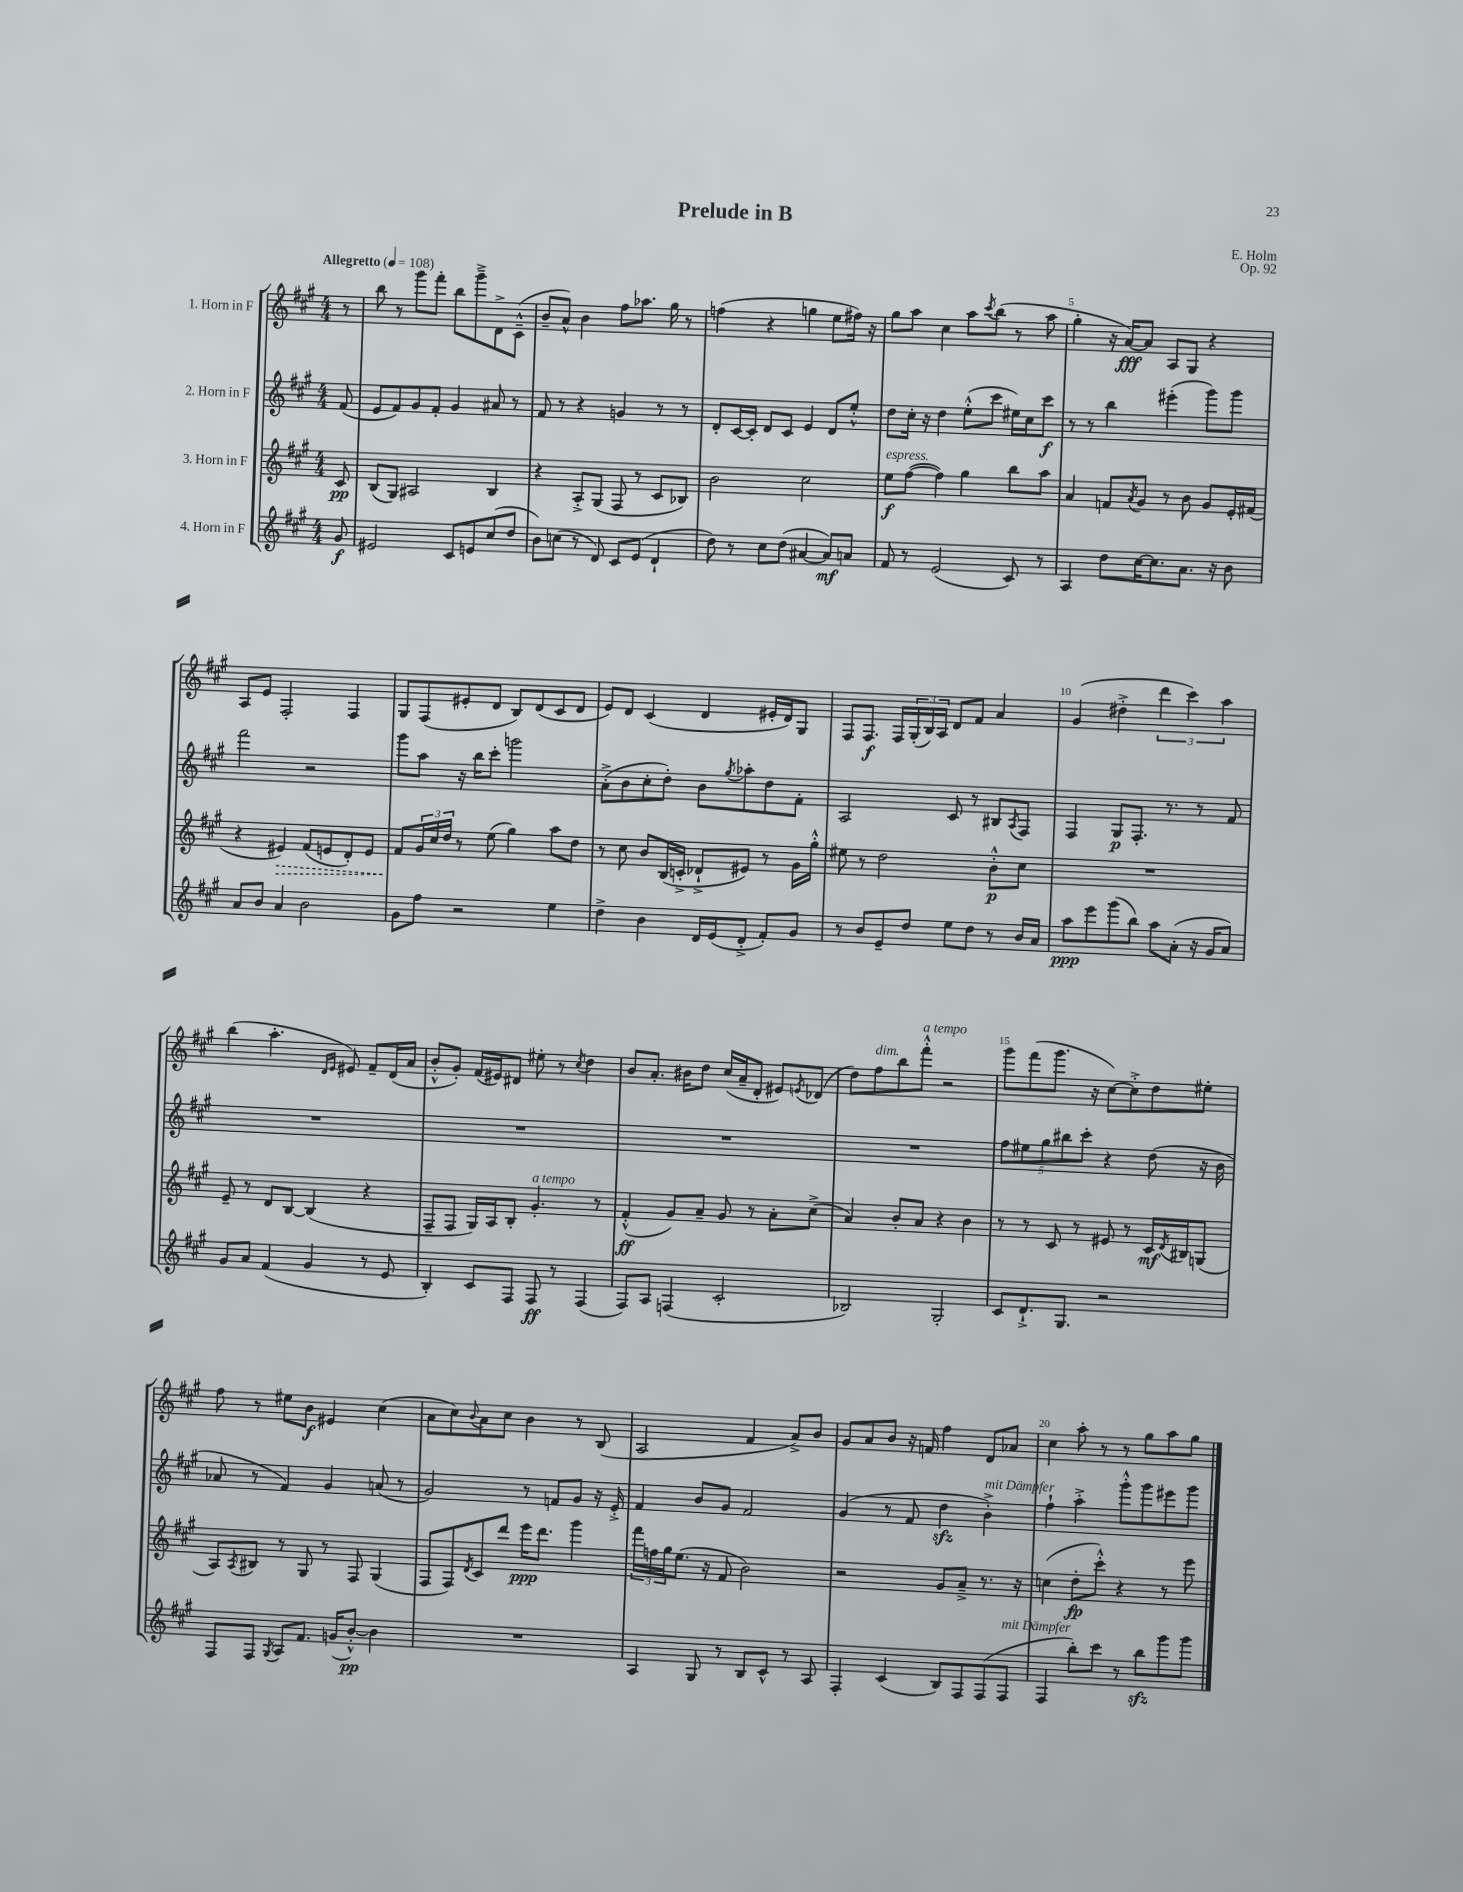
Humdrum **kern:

**kern	**dynam	**kern	**dynam	**kern	**dynam	**kern	**dynam
*part4	*part4	*part3	*part3	*part2	*part2	*part1	*part1
*staff4	*staff4	*staff3	*staff3	*staff2	*staff2	*staff1	*staff1
*I"4. Horn in F	*	*I"3. Horn in F	*	*I"2. Horn in F	*	*I"1. Horn in F	*
*clefG2	*	*clefG2	*	*clefG2	*	*clefG2	*
*k[f#c#g#]	*	*k[f#c#g#]	*	*k[f#c#g#]	*	*k[f#c#g#]	*
*M4/4	*	*M4/4	*	*M4/4	*	*M4/4	*
*MM108	*	*MM108	*	*MM108	*	*MM108	*
=	=	=	=	=	=	=	=
!	!	!	!	!	!	!LO:TX:a:B:t=Allegretto	!
8g#/	f	8c#/	pp	(8f#/	.	8r	.
=1	=1	=1	=1	=1	=1	=1	=1
2e#X/	.	(8B/L	.	8e/L	.	8bb\	.
.	.	8G#/J)	.	8f#/)	.	8r	.
.	.	2A#X/	.	8g#/	.	8ggg#\L	.
.	.	.	.	8f#'/J	.	8fff#'\J	.
8c#/L	.	.	.	4g#/	.	8bb\L	.
8en/	.	.	.	.	.	8ggg#~^\	.
(8cc#/	.	4B/	.	8a#X/	.	8d^\	.
8dd/J	.	.	.	8r	.	(8c#~^^\J	.
=2	=2	=2	=2	=2	=2	=2	=2
8b\L)	.	4r	.	8f#/	.	8b~/L	.
(8ccn\J	.	.	.	8r	.	8a^^/J)	.
8r	.	8A'^/L	.	4r	.	4b\	.
8d/)	.	(8G#/J	.	.	.	.	.
8c#/L	.	8F#/	.	4gn/	.	8ff#\L	.
(8e/J	.	8r	.	.	.	8.aa-X\J	.
4d`/	.	8c#/L	.	8r	.	.	.
.	.	.	.	.	.	16gg#\	.
.	.	8B-X/J)	.	8r	.	8r	.
=3	=3	=3	=3	=3	=3	=3	=3
8dd\)	.	2b\	.	8d'/L	.	(4ffn\	.
8r	.	.	.	[16c#/L	.	.	.
.	.	.	.	16c#'/JJ]	.	.	.
8cc#\L	.	.	.	8d/L	.	4r	.
(8dd\J	.	.	.	8c#/J	.	.	.
[4a#X/	.	2cc#\	.	4e/	.	4ggn\	.
8a#/L])	mf	.	.	8d/L	.	8ee\L	.
8an/J	.	.	.	8ee'^^/J	.	16ff#X\Jk)	.
.	.	.	.	.	.	16r	.
=4	=4	=4	=4	=4	=4	=4	=4
!	!	!LO:TX:a:i:t=espress.	!	!	!	!	!
8f#/	.	8ee\L	f	8dd\L	.	8gg#\L	.
8r	.	([8ff#\J	.	16cc#'\Jk	.	8aa\J	.
.	.	.	.	16r	.	.	.
(2e/	.	4ff#\])	.	4dd\	.	4cc#\	.
.	.	4gg#\	.	(8ee'^^\L	.	8aa\L	.
.	.	.	.	.	.	8qccc#/	.
.	.	.	.	8ccc#\J	.	(8bb\J	.
8c#/)	.	8bb\L	.	16ee#X\LL)	.	8r	.
.	.	.	.	16cc#\J	.	.	.
8r	.	8aa\J	.	8ccc#\J	f	8aa\	.
=5	=5	=5	=5	=5	=5	=5	=5
4A/	.	4a/	.	8r	.	4gg#'\	.
.	.	.	.	8r	.	.	.
8dd\L	.	8fn/L	.	4bb\	.	16r	.
.	.	.	.	.	.	[16a/KL)	fff
.	.	8qa/	.	.	.	.	.
[16cc#\K	.	8g#/J	.	.	.	8a/J]	.
8.cc#\]	.	.	.	.	.	.	.
.	.	8r	.	(4eee#X'\	.	8A/L	.
8.a\J	.	8b\	.	.	.	8G#/J	.
.	.	8g#/L	.	8ggg#\L)	.	4r	.
16r	.	.	.	.	.	.	.
8b\	.	16e'/L	.	8ggg#\J	.	.	.
.	.	(16f#X/JJ	.	.	.	.	.
!!LO:LB:g=z
=6	=6	=6	=6	=6	=6	=6	=6
8a/L	.	4r	.	2fff#\	.	8A/L	.
8b/J	.	.	.	.	.	8e/J	.
!	!	!	!LO:HP:b	!	!	!	!
4a/	.	4e#X/)	>	.	.	2F#'/	.
2b\	.	(8f#/L	.	2r	.	.	.
.	.	8en/	.	.	.	.	.
.	.	8d'/)	.	.	.	4F#/	.
.	.	8e/J	.	.	.	.	.
=7	=7	=7	=7	=7	=7	=7	=7
8g#\L	.	8f#/L	.	8ggg#\L	.	8G#/L	.
8ff#\J	.	24g#/L	]	8aa\J	.	(8F#/	.
.	.	24cc#/	.	.	.	.	.
.	.	24dd/JJ	.	.	.	.	.
2r	.	8r	.	16r	.	8e#X'/	.
.	.	.	.	16bb\KL	.	.	.
.	.	(8ee\	.	8ccc#'\J	.	8d/J	.
.	.	4gg#\)	.	2gggn\	.	8B/L)	.
.	.	.	.	.	.	(8d/	.
4ee\	.	8aa\L	.	.	.	8c#/	.
.	.	8dd\J	.	.	.	8d/J	.
=8	=8	=8	=8	=8	=8	=8	=8
4dd^\	.	8r	.	(8a'^\L	.	8e/L)	.
.	.	8cc#\	.	8b\	.	8d/J	.
4b\	.	8b/L	.	8cc#'\	.	(4c#/	.
.	.	(16B/L	.	8dd'\J)	.	.	.
.	.	16cn'^/JJ	.	.	.	.	.
16d/LL	.	8d-X`^/L	.	8b\L	.	4d/	.
(16e/J	.	.	.	.	.	.	.
.	.	.	.	8qgg#/	.	.	.
8d'^/J	.	8e#X/J)	.	8aa-X'\	.	.	.
8f#'/L)	.	8r	.	8dd\	.	16e#X'/LL	.
.	.	.	.	.	.	16d/J)	.
8g#/J	.	16g#\LL	.	8f#'\J	.	8G#/J	.
.	.	16gg#'^^\JJ	.	.	.	.	.
=9	=9	=9	=9	=9	=9	=9	=9
8r	.	8ee#X\	.	2A/	.	8F#/L	.
8b/L	.	8r	.	.	.	8.F#/J	f
8e~/	.	2dd\	.	.	.	.	.
.	.	.	.	.	.	16F#/LL	.
8dd/J	.	.	.	.	.	(24G#'/	.
.	.	.	.	.	.	24B/)	.
.	.	.	.	.	.	24A/JJ	.
8ee\L	.	.	.	8c#/	.	8d/L	.
8dd\J	.	.	.	8r	.	8f#/J	.
8r	.	8b'^^\L	p	8B#X/L	.	4a/	.
.	.	.	.	8qA/	.	.	.
16b/LL	.	8cc#\J	.	8F#/J	.	.	.
16a/JJ	.	.	.	.	.	.	.
=10	=10	=10	=10	=10	=10	=10	=10
8aa\L	ppp	1r	.	4F#/	.	(4g#/	.
8eee\	.	.	.	.	.	.	.
(8ggg#\	.	.	.	8G#/L	p	4dd#X'^\	.
8bb\J)	.	.	.	8.F#'/J	.	.	.
8aa\L	.	.	.	.	.	6ddd\	.
.	.	.	.	8.r	.	.	.
(8a'\J	.	.	.	.	.	.	.
.	.	.	.	.	.	6ccc#\)	.
16r	.	.	.	8r	.	.	.
16g#/KL	.	.	.	.	.	.	.
.	.	.	.	.	.	6aa\	.
8a/J)	.	.	.	8f#/	.	.	.
!!LO:LB:g=z
=11	=11	=11	=11	=11	=11	=11	=11
8g#/L	.	8e~/	.	1r	.	(4bb\	.
8a/J	.	8r	.	.	.	.	.
(4f#/	.	8d/L	.	.	.	4.aa'\	.
.	.	[8B/J	.	.	.	.	.
4g#/	.	(4B/]	.	.	.	.	.
.	.	.	.	.	.	16qqd/LL	.
.	.	.	.	.	.	16qqe/JJ	.
.	.	.	.	.	.	8e#X/)	.
8r	.	4r	.	.	.	8f#~/L	.
8e/	.	.	.	.	.	(16d/L	.
.	.	.	.	.	.	16a/JJ	.
=12	=12	=12	=12	=12	=12	=12	=12
4B'/)	.	8F#~/L	.	1r	.	8b'^^/L	.
.	.	8F#/J	.	.	.	8g#'/J)	.
8c#/L	.	16G#/LL)	.	.	.	(16f#/LL	.
.	.	16A/J	.	.	.	16e#X/J)	.
8F#/J	.	8B'/J	.	.	.	8d#X/J	.
!	!	!LO:TX:a:i:t=a tempo	!	!	!	!	!
8F#/	ff	4.g#'/	.	.	.	8ee#X'\	.
8r	.	.	.	.	.	8r	.
.	.	.	.	.	.	8qcc#/	.
(4F#/	.	.	.	.	.	4dd\	.
.	.	8r	.	.	.	.	.
=13	=13	=13	=13	=13	=13	=13	=13
8F#/L)	.	(4f#'^^/	ff	1r	.	8b/L	.
8A/J	.	.	.	.	.	8.a'/J	.
(4Fn/	.	8g#/L)	.	.	.	.	.
.	.	.	.	.	.	16b#X\KL	.
.	.	8a~/J	.	.	.	8dd\J	.
2c#'/	.	8g#/	.	.	.	(16cc#/LL	.
.	.	.	.	.	.	16a~/J	.
.	.	8r	.	.	.	8d'/J	.
.	.	8a'\L	.	.	.	8e#X/L)	.
.	.	.	.	.	.	8qen/	.
.	.	(8cc#^\J	.	.	.	(8d-X/J	.
=14	=14	=14	=14	=14	=14	=14	=14
2B-X/)	.	4a/)	.	1r	.	8dd\L)	.
!	!	!	!	!	!	!LO:TX:a:i:t=dim.	!
.	.	.	.	.	.	8ff#\	.
.	.	8b'/L	.	.	.	8bb\	.
!	!	!	!	!	!	!LO:TX:a:i:t=a tempo	!
.	.	8a/J	.	.	.	8fff#'^^\J	.
2G#'/	.	4r	.	.	.	2r	.
.	.	4b\	.	.	.	.	.
=15	=15	=15	=15	=15	=15	=15	=15
8c#/L	.	8r	.	10ff#\L	.	8ggg#\L	.
.	.	.	.	10ee#X\	.	.	.
8.d`^/	.	8r	.	.	.	(8fff#\	.
.	.	.	.	10gg#\	.	.	.
.	.	8c#/	.	.	.	8.ggg#\J	.
.	.	.	.	10bb#X\	.	.	.
8.G#/J	.	.	.	.	.	.	.
.	.	8r	.	.	.	.	.
.	.	.	.	10ccc#'\J	.	.	.
.	.	.	.	.	.	16r	.
2r	.	8e#X/	.	4r	.	[8cc#\L)	.
.	.	8r	.	.	.	8cc#'^\]	.
.	.	16c#/LL	mf	(8dd\	.	8dd\	.
.	.	8qd/	.	.	.	.	.
.	.	16B#X/J	.	.	.	.	.
.	.	(8Gn/J	.	16r	.	8ee#X'\J	.
.	.	.	.	16b\	.	.	.
!!LO:LB:g=z
=16	=16	=16	=16	=16	=16	=16	=16
8F#/L	.	8A/L)	.	8a-X/	.	8ff#\	.
.	.	8qA/	.	.	.	.	.
8F#/J	.	8B#X/J	.	8r	.	8r	.
8qG#/	.	.	.	.	.	.	.
8A/L	.	8r	.	4f#/)	.	8ee#X\L	.
8.f#/J	.	8G#/	.	.	.	8b\J	f
.	.	8r	.	4g#/	.	4e#X/	.
(16gn/KL	.	.	.	.	.	.	.
[8b'^^/J)	pp	8F#/	.	.	.	.	.
4b\]	.	(4G#/	.	(8an/	.	(4cc#\	.
.	.	.	.	8r	.	.	.
=17	=17	=17	=17	=17	=17	=17	=17
1r	.	8F#/L	.	2g#/)	.	8a\L	.
.	.	8F#/)	.	.	.	8cc#\)	.
.	.	8qd/	.	.	.	8qqb/	.
.	.	8c#/	.	.	.	8a\	.
.	.	8ddd/J	.	.	.	8cc#\J	.
.	.	16eee\KL	ppp	8r	.	4b\	.
.	.	8.ddd\J	.	.	.	.	.
.	.	.	.	8fn/L	.	.	.
.	.	4ggg#\	.	8g#/J	.	8r	.
.	.	.	.	16r	.	(8B/	.
.	.	.	.	16e'^/	.	.	.
=18	=18	=18	=18	=18	=18	=18	=18
4A/	.	24fff#\LL	.	4f#/	.	2A/	.
.	.	24ffn\	.	.	.	.	.
.	.	24gg#\J	.	.	.	.	.
.	.	(8.ee\J	.	.	.	.	.
8G#/	.	.	.	8b/L	.	.	.
.	.	16r	.	.	.	.	.
8r	.	8f#/	.	8g#/J	.	.	.
8B/L	.	2b\)	.	2f#/	.	4f#/	.
8c#^^/J	.	.	.	.	.	.	.
8r	.	.	.	.	.	8a^/L)	.
8A/	.	.	.	.	.	8b/J	.
=19	=19	=19	=19	=19	=19	=19	=19
4F#'/	.	2r	.	(4g#/	.	8g#/L	.
.	.	.	.	.	.	8a/	.
(4c#/	.	.	.	8r	.	8b/J	.
.	.	.	.	8f#/	.	16r	.
.	.	.	.	.	.	16fn/	.
8B/L)	.	8g#/L	.	4ddzz\	.	4ff#\	.
8F#/	.	8a~^/J	.	.	.	.	.
!	!	!	!	!LO:TX:a:i:t=mit Dämpfer	!	!	!
(8F#/	.	8.r	.	4b'^\)	.	8d/L	.
!LO:TX:a:i:t=mit Dämpfer	!	!	!	!	!	!	!
8F#/J	.	.	.	.	.	8a-X/J	.
.	.	16r	.	.	.	.	.
=20	=20	=20	=20	=20	=20	=20	=20
4F#/	.	(4ccn\	.	4ff#`\	.	4cc#\	.
8bb'\L)	.	8dd'\L	fp	4aa'^\	.	8aa'\	.
8ccc#\J	.	8ccc#'^^\J)	.	.	.	8r	.
8r	.	4r	.	8ggg#'^^\L	.	8r	.
8bbzz\L	.	.	.	8ggg#\	.	8gg#\L	.
8ggg#\	.	8r	.	8eee#X\	.	8aa\	.
8ggg#\J	.	8eee\	.	8ggg#\J	.	8gg#\J	.
==	==	==	==	==	==	==	==
*-	*-	*-	*-	*-	*-	*-	*-
